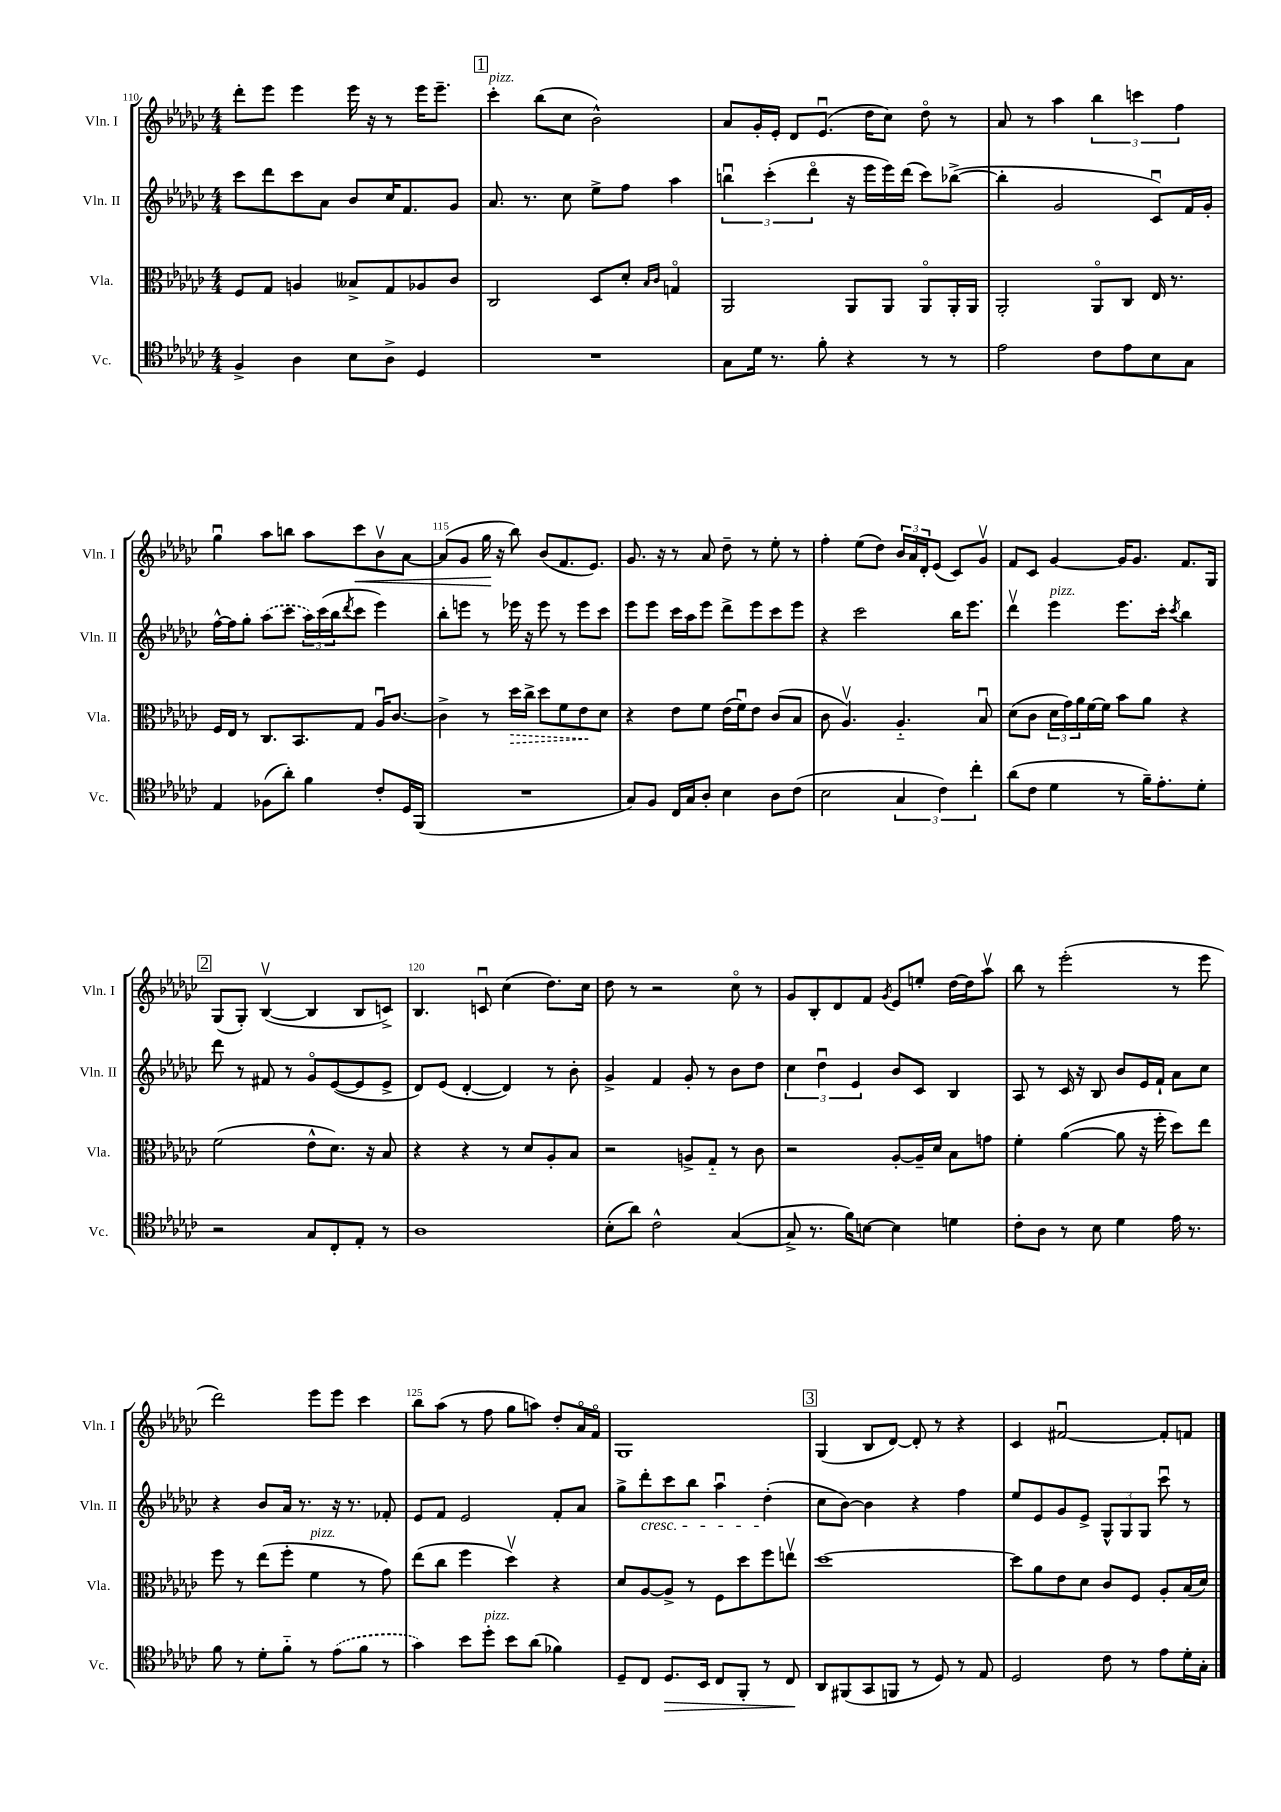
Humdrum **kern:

**kern	**kern	**kern	**kern
*staff4	*staff3	*staff2	*staff1
*clefC4	*clefC3	*clefG2	*clefG2
*k[b-e-a-d-g-c-]	*k[b-e-a-d-g-c-]	*k[b-e-a-d-g-c-]	*k[b-e-a-d-g-c-]
*M4/4	*M4/4	*M4/4	*M4/4
4F^	8F	8ccc-	8ddd-'
.	8G-	8ddd-	8eee-
4A-	4A	8ccc-	4eee-
.	.	8a-	.
8B-	8B--^	8b-	16eee-
.	.	.	16r
8A-^	8G-	16cc-	8r
.	.	8.f	.
4D-	8A-	.	16eee-
.	.	.	8.eee-~
.	8c-	8g-	.
=	=	=	=
1r	2C-	8.a-	4ccc-'
.	.	8.r	.
.	.	.	(8bb-
.	.	8cc-	8cc-
.	8D-	8ee-^	2b-^^)
.	8d-'	8ff	.
.	16qqB-	.	.
.	16qqc-	.	.
.	4Go	4aa-	.
=	=	=	=
8G-	2AA-	6bbu	8a-
16d-	.	.	16g-'
.	.	(6ccc-'	.
8.r	.	.	16e-'
.	.	.	8d-
.	.	6ddd-o	.
8f'	.	.	(8.e-u
4r	8AA-	16r	.
.	.	16eee-	16dd-
.	8AA-	16eee-)	8cc-)
.	.	(16ddd-	.
8r	8AA-o	8ccc-)	8dd-o
8r	16AA-'	([8bb-^	8r
.	16AA-	.	.
=	=	=	=
2e-	2AA-'	4bb-']	8a-
.	.	.	8r
.	.	2g-	4aa-
8c-	8AA-o	.	6bb-
8e-	8C-	.	.
.	.	.	6ccc
8B-	16E-	8c-u)	.
.	8.r	.	.
.	.	.	6ff
8G-	.	16f	.
.	.	16g-'	.
=	=	=	=
4E-	16F	[16ff^^	4gg-u
.	16E-	16ff]	.
.	8r	8gg-'	.
(8F-	8.C-	(8aa-	8aa-
8a-')	.	8ccc-	8bb
.	8.BB-	.	.
4f	.	24aa-)	8aa-
.	.	(24ccc-	.
.	.	24bb-	.
.	.	8qddd-	.
.	8G-	8ccc-	8ccc-
8c-'	16A-u	4eee-)	8b-v
.	[8.c-	.	.
16D-	.	.	[8a-
(16FF	.	.	.
=	=	=	=
1r	4c-^]	8bb-'	(8a-]
.	.	8eee	8g-
.	8r	8r	16gg-
.	.	.	16r
.	16dd-	16eee-	8bb-)
.	16cc-^	16r	.
.	8dd-	8eee-	(8b-
.	8f	8r	8.f
.	8e-	8eee-	.
.	.	.	8.e-)
.	8d-	8ccc-	.
=	=	=	=
8G-)	4r	8eee-	8.g-
8F	.	8eee-	.
.	.	.	16r
16C-	8e-	16ccc-	8r
16G-	.	16aa-	.
8A-'	8f	8eee-	8a-
4B-	(16e-	8ddd-^	8dd-~
.	16fu)	.	.
.	8e-	8eee-	8r
8A-	(8c-	8ccc-	8ee-'
(8c-	8B-	8eee-	8r
=	=	=	=
2B-	8c-	4r	4ff'
.	4.A-v)	.	.
.	.	2ccc-	(8ee-
.	.	.	8dd-)
6G-	4.A-'~	.	24b-
.	.	.	24a-
.	.	.	24d-'
.	.	.	(8e-
6c-)	.	.	.
.	.	16bb-	8c-)
.	.	8.eee-	.
6cc-'	.	.	.
.	8B-u	.	8g-v
=	=	=	=
(8a-	(8d-	4ddd-v	8f
8c-	8c-	.	8c-
4d-	24d-	4eee-	[4g-
.	24g-)	.	.
.	24a-	.	.
.	[16f	.	.
.	16f]	.	.
8r	8b-	8.eee-	16g-]
.	.	.	8.g-
16f~)	8a-	.	.
8.e-'	.	16ccc-'	.
.	.	8qccc-	.
.	4r	4bb-	8.f
8d-'	.	.	.
.	.	.	16G-
=	=	=	=
2r	(2f	8ddd-	(8G-
.	.	8r	8G-')
.	.	8f#	([4B-v
.	.	8r	.
8G-	8e-^^	8g-o	4B-]
8C-'	8.d-)	([8e-	.
8E-'	.	8e-]	8B-
.	16r	.	.
8r	8B-	8e-^	8c^)
=	=	=	=
1A-	4r	8d-)	4.B-
.	.	(8e-	.
.	4r	[4d-'	.
.	.	.	8cu
.	8r	4d-])	(4cc-
.	8d-	.	.
.	8A-'	8r	8.dd-)
.	8B-	8b-'	.
.	.	.	16cc-
=	=	=	=
(8B-'	2r	4g-^	8dd-
8a-)	.	.	8r
2c-^^	.	4f	2r
.	8A^	8g-'	.
.	8G-'~	8r	.
([4G-	8r	8b-	8cc-o
.	8c-	8dd-	8r
=	=	=	=
8G-^]	2r	6cc-	8g-
8.r	.	.	8B-'
.	.	6dd-u	.
.	.	.	8d-
16f)	.	.	.
.	.	6e-	.
[8B	.	.	8f
.	.	.	8qg-
4B]	[8A-'	8b-	8e-
.	16A-~]	8c-	8ee'
.	16d-	.	.
4d	8B-	4B-	[16dd-
.	.	.	16dd-]
.	8g	.	8aa-v
=	=	=	=
8c-'	4f'	8A-	8bb-
8A-	.	8r	8r
8r	([4a-	16c-	(2eee-'
.	.	16r	.
8B-	.	8B-	.
4d-	8a-]	8b-	.
.	16r	16e-	.
.	16ff'	16f`	.
16e-	8dd-)	8a-	8r
8.r	.	.	.
.	8ee-	8cc-	8eee-
=	=	=	=
8f	8ff	4r	2ddd-)
8r	8r	.	.
8d-'	(8ee-	8b-	.
8f'~	8ff'	16a-	.
.	.	8.r	.
8r	4f	.	8eee-
(8e-	.	16r	8eee-
.	.	8.r	.
8f	8r	.	4ccc-
8r	8g-)	8f-'	.
=	=	=	=
4g-)	(8ee-	8e-	8bb-
.	8cc-	8f	(8aa-
8b-	4ff	2e-	8r
8dd-'	.	.	8ff
8b-	4dd-v)	.	8gg-
(8a-	.	.	8aa)
4f-)	4r	8f'	8dd-'
.	.	8a-	16a-o
.	.	.	16fo
=	=	=	=
8D-~	8d-	8gg-^	1G-
8C-	[8A-	8ddd-'	.
8.D-	8A-^]	8ccc-	.
.	8r	8bb-	.
16BB-	.	.	.
8C-	8F	4aa-u	.
8FF'	8dd-	.	.
8r	8ff	(4dd-'	.
8C-	8eev	.	.
=	=	=	=
8AA-	[1dd-	8cc-	(4G-
(8FF#	.	[8b-)	.
8GG-	.	4b-]	8B-
8FF	.	.	[8d-)
8r	.	4r	8d-']
8D-)	.	.	8r
8r	.	4ff	4r
8E-	.	.	.
=	=	=	=
2D-	8dd-]	8ee-	4c-
.	8a-	8e-	.
.	8e-	8g-	[2f#u
.	8d-	8e-^	.
8c-	8c-	12G-^^	.
.	.	12G-	.
8r	8F	.	.
.	.	12G-	.
8e-	8A-'	8ccc-u	8f#']
16d-'	(16B-	8r	8f
16G-'	16d-)	.	.
==	==	==	==
*-	*-	*-	*-
